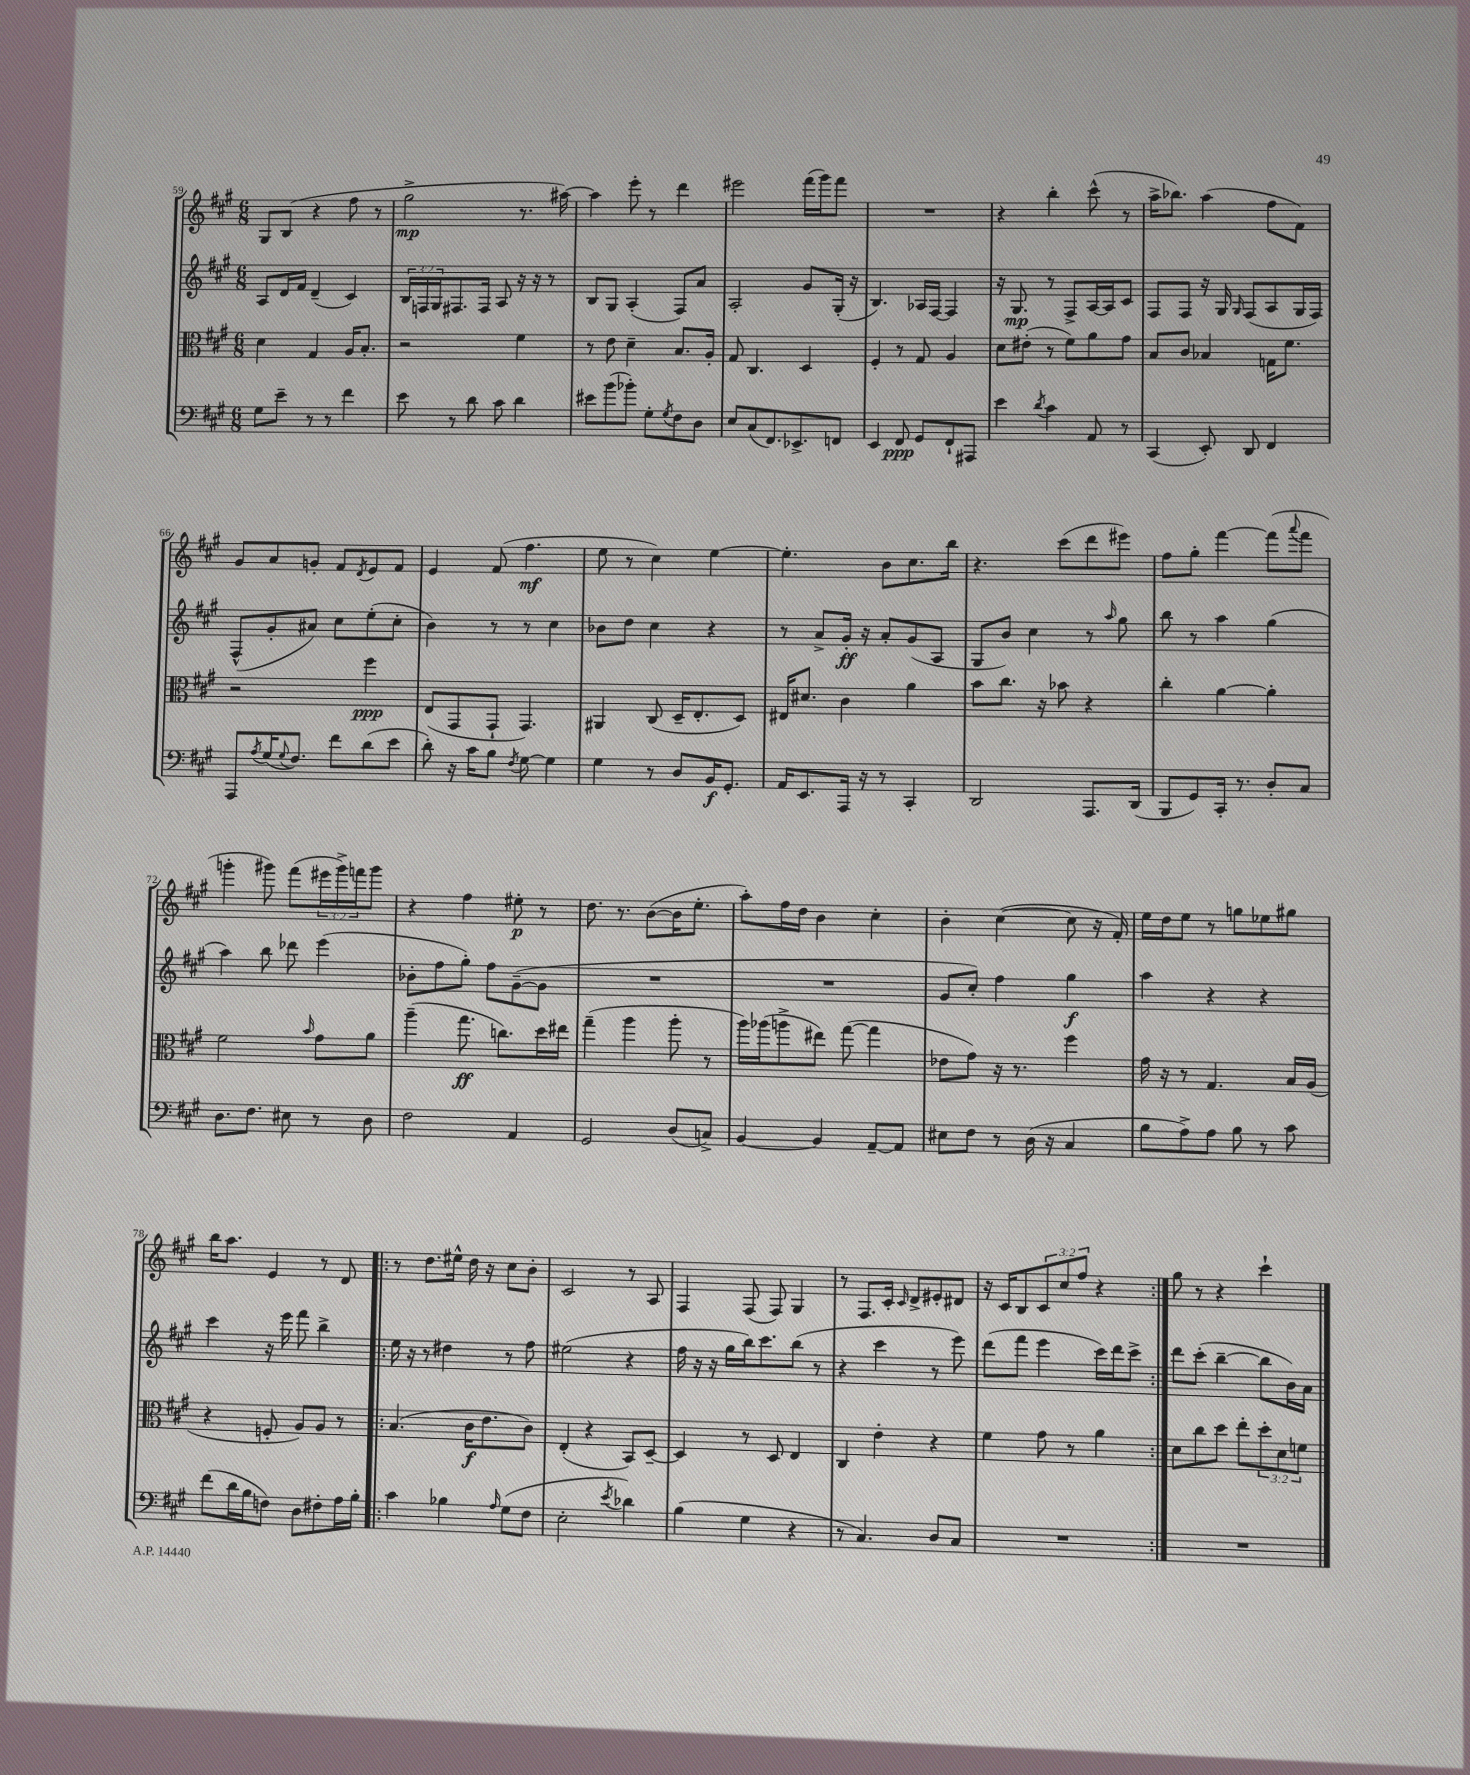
<<
\new StaffGroup <<
\new Staff = "s0" {
    \clef treble \key a \major \numericTimeSignature \time 6/8 \override Staff.TupletNumber.text = #tuplet-number::calc-fraction-text
    gis8 b8( r4 fis''8 r8 |
    gis''2->\mp r8. ais''16~) |
    ais''4 e'''8-. r8 d'''4 |
    eis'''2 fis'''16( gis'''16) fis'''8 |
    R2. |
    r4 b''4-. cis'''8-^( r8 |
    a''16-> bes''8.) a''4( fis''8 fis'8) |
    gis'8 a'8 g'8-. fis'8 \acciaccatura { d'8 } e'8 fis'8 |
    e'4 fis'8( fis''4.\mf |
    e''8 r8 cis''4) e''4~ |
    e''4.-. b'8 cis''8. b''16 |
    r4. cis'''8( d'''8 eis'''8) |
    fis''8 gis''8-. fis'''4~ fis'''8( \appoggiatura { a'''8 } fis'''8 |
    g'''4-. gis'''8) fis'''8( \tuplet 3/2 { eis'''16 gis'''16->) f'''16 } gis'''8 |
    r4 fis''4 eis''8-.\p r8 |
    d''8. r8. b'8~( b'16 e''8.-. |
    a''8-.) fis''16 d''16 b'4 cis''4-. |
    b'4-. cis''4~( cis''8 r16 fis'16-.) |
    e''16 d''16 e''8 r8 g''8 ees''8 gis''8 |
    b''16 a''8. e'4 r8 d'8 |
    \repeat volta 2 { r8 d''8. eis''16-^ d''16 r16 cis''8 b'8-. |
    cis'2 r8 a8 |
    fis4 fis8( fis8) gis4 |
    r8 fis8. cis'16-. \grace { cis'16 } d'8-> eis'8-. dis'8 |
    r16 cis'16 b8 \tuplet 3/2 { cis'8 cis''8 fis''8 } r4 | }
    gis''8 r8 r4 cis'''4-! \bar "|." |
}
\new Staff = "s1" {
    \clef treble \key a \major \numericTimeSignature \time 6/8 \override Staff.TupletNumber.text = #tuplet-number::calc-fraction-text
    a8 d'16 fis'16 d'4--( cis'4) |
    \tuplet 3/2 { b16 f16 gis16 } fis8. fis16 a8 r16 r16 r8 |
    b8 gis8 a4-.( fis8) a'8 |
    a2-. gis'8 gis16-.( r16 |
    b4.) aes16 fis16~ fis4 |
    r16 gis8.\mp r8 fis8-> a16~ a16 cis'8 |
    fis8 fis8 r16 gis16 \grace { gis16 } fis8( a8 gis16 fis16) |
    fis8-^( gis'8-. ais'8) cis''8 e''8-.( cis''8-. |
    b'4) r8 r8 cis''4 |
    bes'8 d''8 cis''4 r4 |
    r8 a'8-> gis'16-.\ff r16 a'8-. gis'8( a8 |
    gis8 b'8) cis''4 r8 \grace { a''16 } gis''8 |
    b''8 r8 a''4 gis''4( |
    a''4) b''8 des'''8 e'''4( |
    bes'8-. fis''8 gis''8-.) fis''8 gis'8~--( gis'8 |
    R2. |
    R2. |
    gis'8 cis''8-.) fis''4 gis''4\f |
    a''4 r4 r4 |
    cis'''4 r16 e'''16 fis'''8 b''4-> |
    \repeat volta 2 { e''16 r16 r8 dis''4 r8 fis''8 |
    eis''2( r4 |
    fis''16 r16 r16 gis''16 b''16) cis'''8. b''8( r8 |
    r4 cis'''4 r8 e'''8) |
    d'''8( fis'''8 e'''4 cis'''16) d'''16 cis'''8-> | }
    d'''8 cis'''8-.( b''4~-- b''8 b'16) a'16 \bar "|." |
}
\new Staff = "s2" {
    \clef alto \key a \major \numericTimeSignature \time 6/8 \override Staff.TupletNumber.text = #tuplet-number::calc-fraction-text
    d'4 gis4 a16 b8.-. |
    r2 fis'4 |
    r8 e'8 d'4-- b8. a16-. |
    gis8 cis4. d4 |
    fis4-. r8 gis8 a4 |
    d'8 eis'8-.( r8 fis'8) a'8 gis'8 |
    b8 cis'8 bes4 g16 fis'8. |
    r2 fis''4\ppp |
    e8( gis,8 gis,8-! gis,4.) |
    ais,4 cis8( d16-- e8.-. d8) |
    eis16 dis'8. cis'4 a'4 |
    b'8 cis''8. r16 bes'8 r4 |
    cis''4-. a'4~ a'4-. |
    fis'2 \grace { b'16 } gis'8 a'8 |
    a''4--( gis''8.\ff c''8.) d''16 eis''16 |
    gis''4--( a''4 a''8-. r8 |
    a''16) aes''16( a''8-> eis''8) gis''8~( gis''4 |
    ees'8 gis'8) r16 r8. fis''4 |
    gis'16 r16 r8 gis4. b16 a16( |
    r4 f8-. a8) a8 r8 |
    \repeat volta 2 { b4.( cis'16\f e'8. cis'8) |
    e4-.( r4 b,8) d8~-- |
    d4 r8 d8 e4 |
    cis4 e'4-. r4 |
    fis'4 gis'8 r8 a'4 | }
    d'8 cis''8 d''8 e''8-. \tuplet 3/2 { d''8-. d'8 f'8 } \bar "|." |
}
\new Staff = "s3" {
    \clef bass \key a \major \numericTimeSignature \time 6/8
    gis8 e'8-- r8 r8 fis'4 |
    e'8 r8 d'8 cis'8 d'4 |
    eis'8 b'8( bes'8-.) gis8-. \acciaccatura { gis8 } fis8 d8 |
    e8 cis8( fis,8.) ees,8.-> f,8 |
    e,4 fis,8\ppp gis,8 fis,8-! ais,,8 |
    e'4 \acciaccatura { d'8 } cis'4 a,8 r8 |
    cis,4( e,8-.) d,8 fis,4 |
    a,,8 \acciaccatura { a8 } gis16( \appoggiatura { gis8 } fis8.) fis'8 d'8( e'8 |
    d'8-.) r16 cis'16 b8 \acciaccatura { fis8 } gis8~ gis4 |
    gis4 r8 d8 b,16\f gis,8.-. |
    a,16 e,8. a,,16 r16 r8 cis,4-. |
    d,2 a,,8. d,16( |
    b,,8 gis,8) cis,16-. r8. d8-. cis8 |
    d8. fis8. eis8 r8 d8 |
    fis2 a,4 |
    gis,2 d8( c8->) |
    b,4~ b,4 a,8~-- a,8 |
    eis8 fis8 r8 d16( r16 cis4 |
    b8 a8->) a8 b8 r8 cis'8 |
    fis'8( d'16 b16 f8) d8 fis8-. a16 b16-. |
    \repeat volta 2 { cis'4 bes4 \grace { a16 } gis8( fis8 |
    e2-. \acciaccatura { e'8 } des'4) |
    b4( gis4 r4 |
    r8 cis4.) d8 cis8 |
    R2. | }
    R2. \bar "|." |
}
>>
>>
\layout { \context { \Score currentBarNumber = #59 } }
